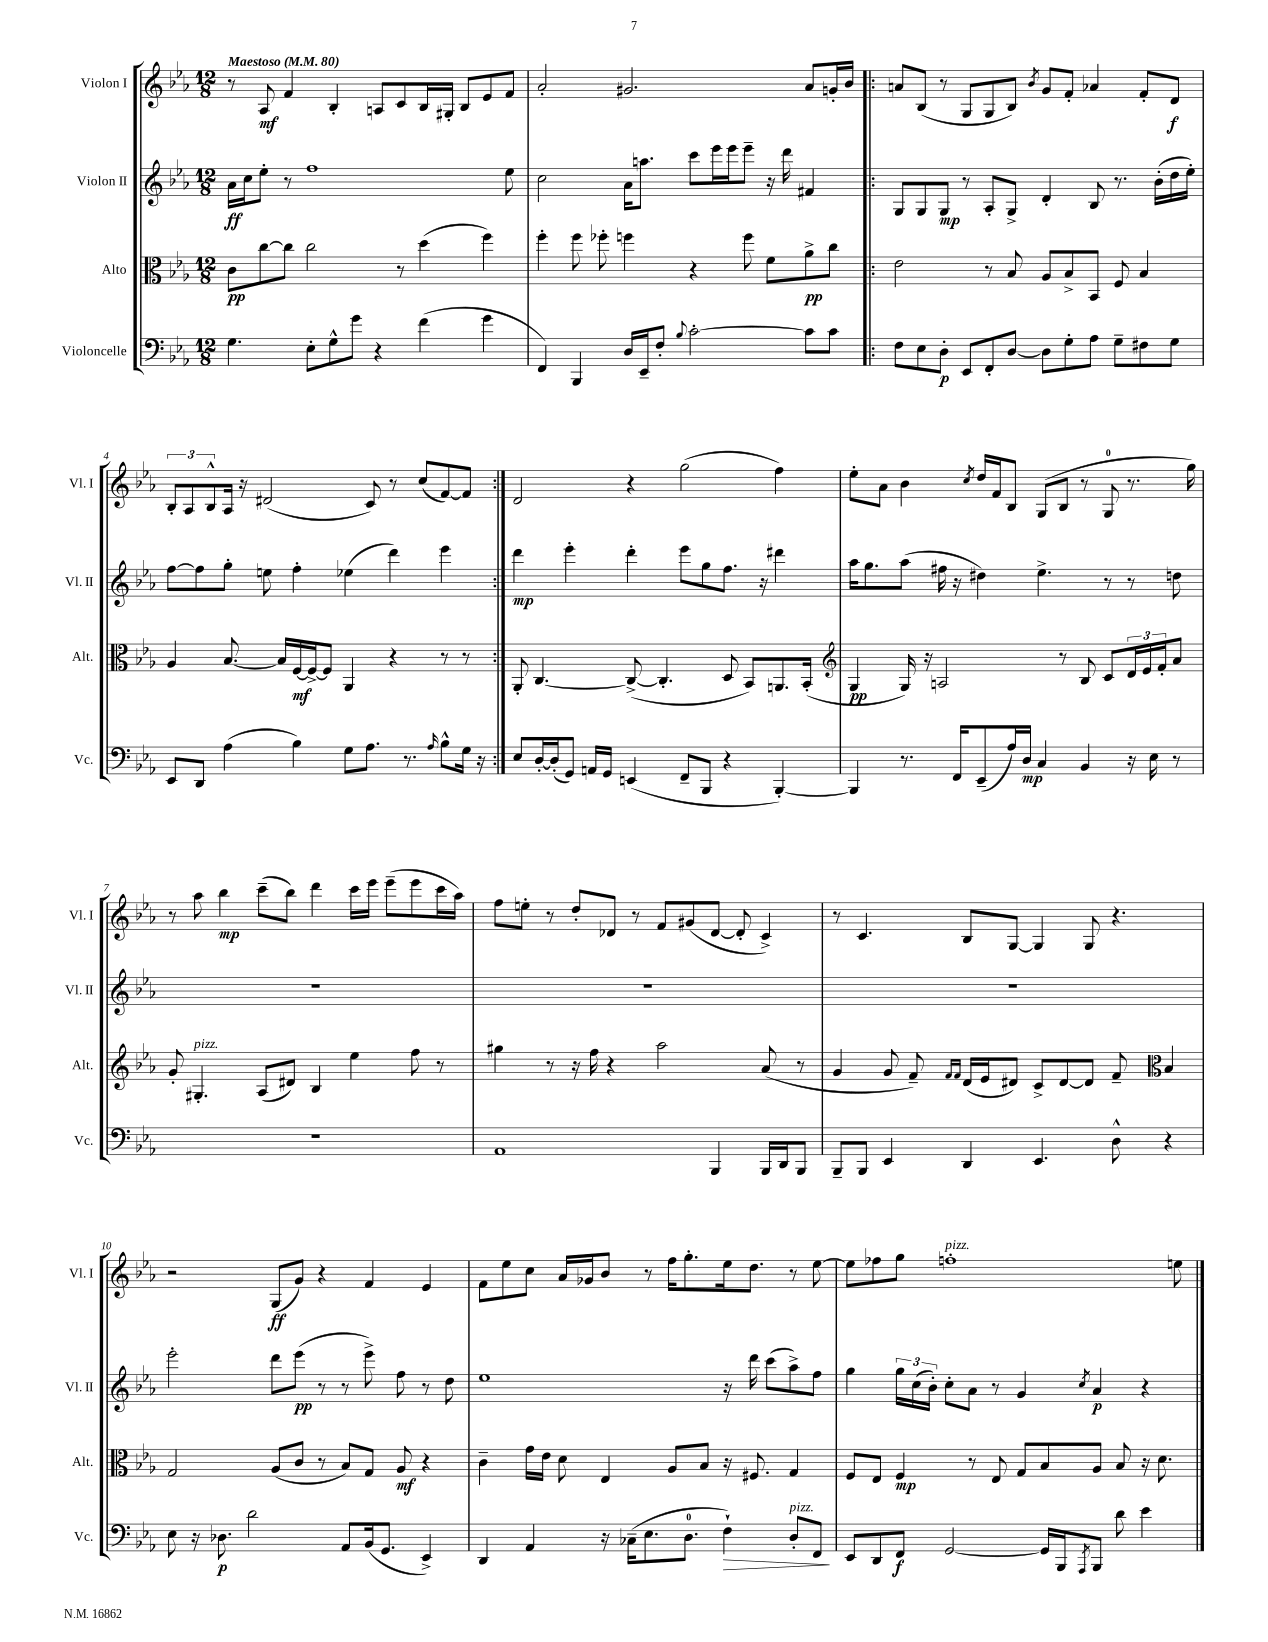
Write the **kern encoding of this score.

**kern	**kern	**kern	**kern
*staff4	*staff3	*staff2	*staff1
*clefF4	*clefC3	*clefG2	*clefG2
*k[b-e-a-]	*k[b-e-a-]	*k[b-e-a-]	*k[b-e-a-]
*M12/8	*M12/8	*M12/8	*M12/8
*MM80	*MM80	*MM80	*MM80
4.G	8c	16a-	8r
.	.	16cc	.
.	[8cc	8ee-'	8A-
.	8cc]	8r	4f
8E-'	2cc	1ff	.
8G^^	.	.	4B-'
8g	.	.	.
4r	.	.	8A
.	8r	.	8c
(4f	(4dd	.	16B-
.	.	.	16G#'
.	.	.	8B-
4g	4ff)	.	8e-
.	.	8ee-	8f
=	=	=	=
4FF)	4ff'	2cc	2a-'
4BBB-	8ff	.	.
.	8ff-'	.	.
16D	4ff	16a-	2.g#
16EE-~	.	8.aa	.
8F'	.	.	.
8qqB-	.	.	.
[2c'	4r	8ccc	.
.	.	16eee-	.
.	.	16eee-	.
.	8ff	8eee-~	.
.	8f	16r	.
.	.	16ddd	.
8c]	8a-^	4f#	8a-
8c	8cc	.	16g'
.	.	.	16b-
=!|:	=!|:	=!|:	=!|:
8F	2e-	8G	8a
8E-	.	8G	(8B-
8D'	.	8G	8r
8EE-	.	8r	8G
8FF'	8r	8A-'	8G
[8D	8B-	8G^	8B-)
.	.	.	8qb-
8D]	8A-	4d'	8g
8G'	8B-^	.	8f'
8A-	8BB-	8B-	4a-
8G~	8F	8.r	.
8F#	4B-	.	8f'
.	.	(16b-'	.
8G	.	16dd	8d
.	.	16ee-')	.
=	=	=	=
8EE-	4A-	[8ff	12B-'
.	.	.	12A-
8DD	.	8ff]	.
.	.	.	12B-^^
(4A-	[8.B-	8gg'	16A-
.	.	.	16r
.	.	8ee	(2d#
.	16B-]	.	.
4B-)	[16F	4ff'	.
.	16F^_	.	.
.	8F]	.	.
8G	4AA-	(4ee-	.
8.A-	.	.	8c)
.	4r	4ddd)	8r
8.r	.	.	.
.	.	.	(8cc
16qqA-	.	.	.
8B-^^	8r	4eee-	[8f)
16G	8r	.	8f]
16r	.	.	.
=:|!	=:|!	=:|!	=:|!
8E-	8AA-'	4ddd	2d
[16D'	[4.C	.	.
(16D']	.	.	.
8GG)	.	4eee-'	.
16AA	.	.	.
16GG	.	.	.
(4EE	(8C^_	4ddd'	4r
.	4.C']	.	.
8FF~	.	8eee-	(2gg
8BBB-	.	8gg	.
4r	8D	8.ff	.
.	8BB-)	.	.
.	.	16r	.
[4BBB-')	8.AA	4ddd#	4ff)
.	(16BB-'	.	.
=	=	=	=
*	*clefG2	*	*
4BBB-]	4G	16aa-	8ee-'
.	.	8.gg	.
.	.	.	8a-
8.r	16G)	(8aa-	4b-
.	16r	.	.
.	2A	16ff#	.
16FF	.	16r	.
.	.	.	8qcc
(8EE-~	.	4dd#)	16dd
.	.	.	16f
16A-)	.	.	8B-
16D	.	.	.
4C	.	4.ee-^	(8G
.	8r	.	8B-
4BB-	8B-	.	8r
.	8c	8r	8G
16r	24d	8r	8.r
.	24e-	.	.
16E-	.	.	.
.	24f'	.	.
8r	8a-	8dd	.
.	.	.	16gg)
=	=	=	=
1.r	8g'	1.r	8r
.	4.G#'	.	8aa-
.	.	.	4bb-
.	(8A-	.	(8ccc~
.	8d#)	.	8bb-)
.	4B-	.	4ddd
.	4ee-	.	16ccc
.	.	.	16eee-
.	.	.	(8eee-~
.	8ff	.	8eee-
.	8r	.	16ccc
.	.	.	16aa-)
=	=	=	=
1AA-	4gg#	1.r	8ff
.	.	.	8ee'
.	8r	.	8r
.	16r	.	8dd'
.	16ff	.	.
.	4r	.	8d-
.	.	.	8r
.	2aa-	.	8f
.	.	.	(8g#
4BBB-	.	.	[8d-
.	.	.	8d-']
16BBB-	(8a-	.	4c^)
16DD	.	.	.
8BBB-	8r	.	.
=	=	=	=
8BBB-~	4g	1.r	8r
8BBB-	.	.	4.c
4EE-	8g	.	.
.	8f~)	.	.
.	16qqf	.	.
.	16qqf	.	.
4DD	(16d	.	8B-
.	16e-	.	.
.	8d#)	.	[8G
4.EE-	8c^	.	4G]
.	[8d#	.	.
.	8d#]	.	8G
8D^^	8f~	.	4.r
*	*clefC3	*	*
4r	4B-	.	.
=	=	=	=
8E-	2G	2eee-'	2r
16r	.	.	.
8.D-	.	.	.
2d	.	.	.
.	(8A-	8ddd	(8G
.	8c	(8eee-	8g)
.	8r	8r	4r
8AA-	8B-)	8r	.
(16BB-	8G	8eee-^)	4f
8.GG	.	.	.
.	8A-	8ff	.
4EE-^)	4r	8r	4e-
.	.	8dd	.
=	=	=	=
4DD	4c~	1ee-	8f
.	.	.	8ee-
4AA-	16g	.	8cc
.	16e-	.	.
.	8d	.	16a-
.	.	.	16g-
16r	4E-	.	8b-
(16C-~	.	.	.
8.E-	.	.	8r
.	8A-	.	16ff
8.D	.	.	8.gg'
.	8B-	.	.
4F`)	16r	16r	16ee-
.	8.F#	16ddd	8.dd
.	.	(8ccc	.
8D'	4G	8aa-^)	8r
8FF	.	8ff	[8ee-
=	=	=	=
8EE-	8F	4gg	8ee-]
8DD	8E-	.	8ff-
8FF	4F	24gg	8gg
.	.	(24cc	.
.	.	24b-')	.
[2GG	.	8cc'	1ff'
.	8r	8a-	.
.	8E-	8r	.
.	8G	4g	.
16GG]	8B-	.	.
16BBB-	.	.	.
8qAAA-	.	8qcc	.
8BBB-	8A-	4a-	.
8d	8B-	.	.
4e-	16r	4r	.
.	8.d	.	.
.	.	.	8ee
==	==	==	==
*-	*-	*-	*-
